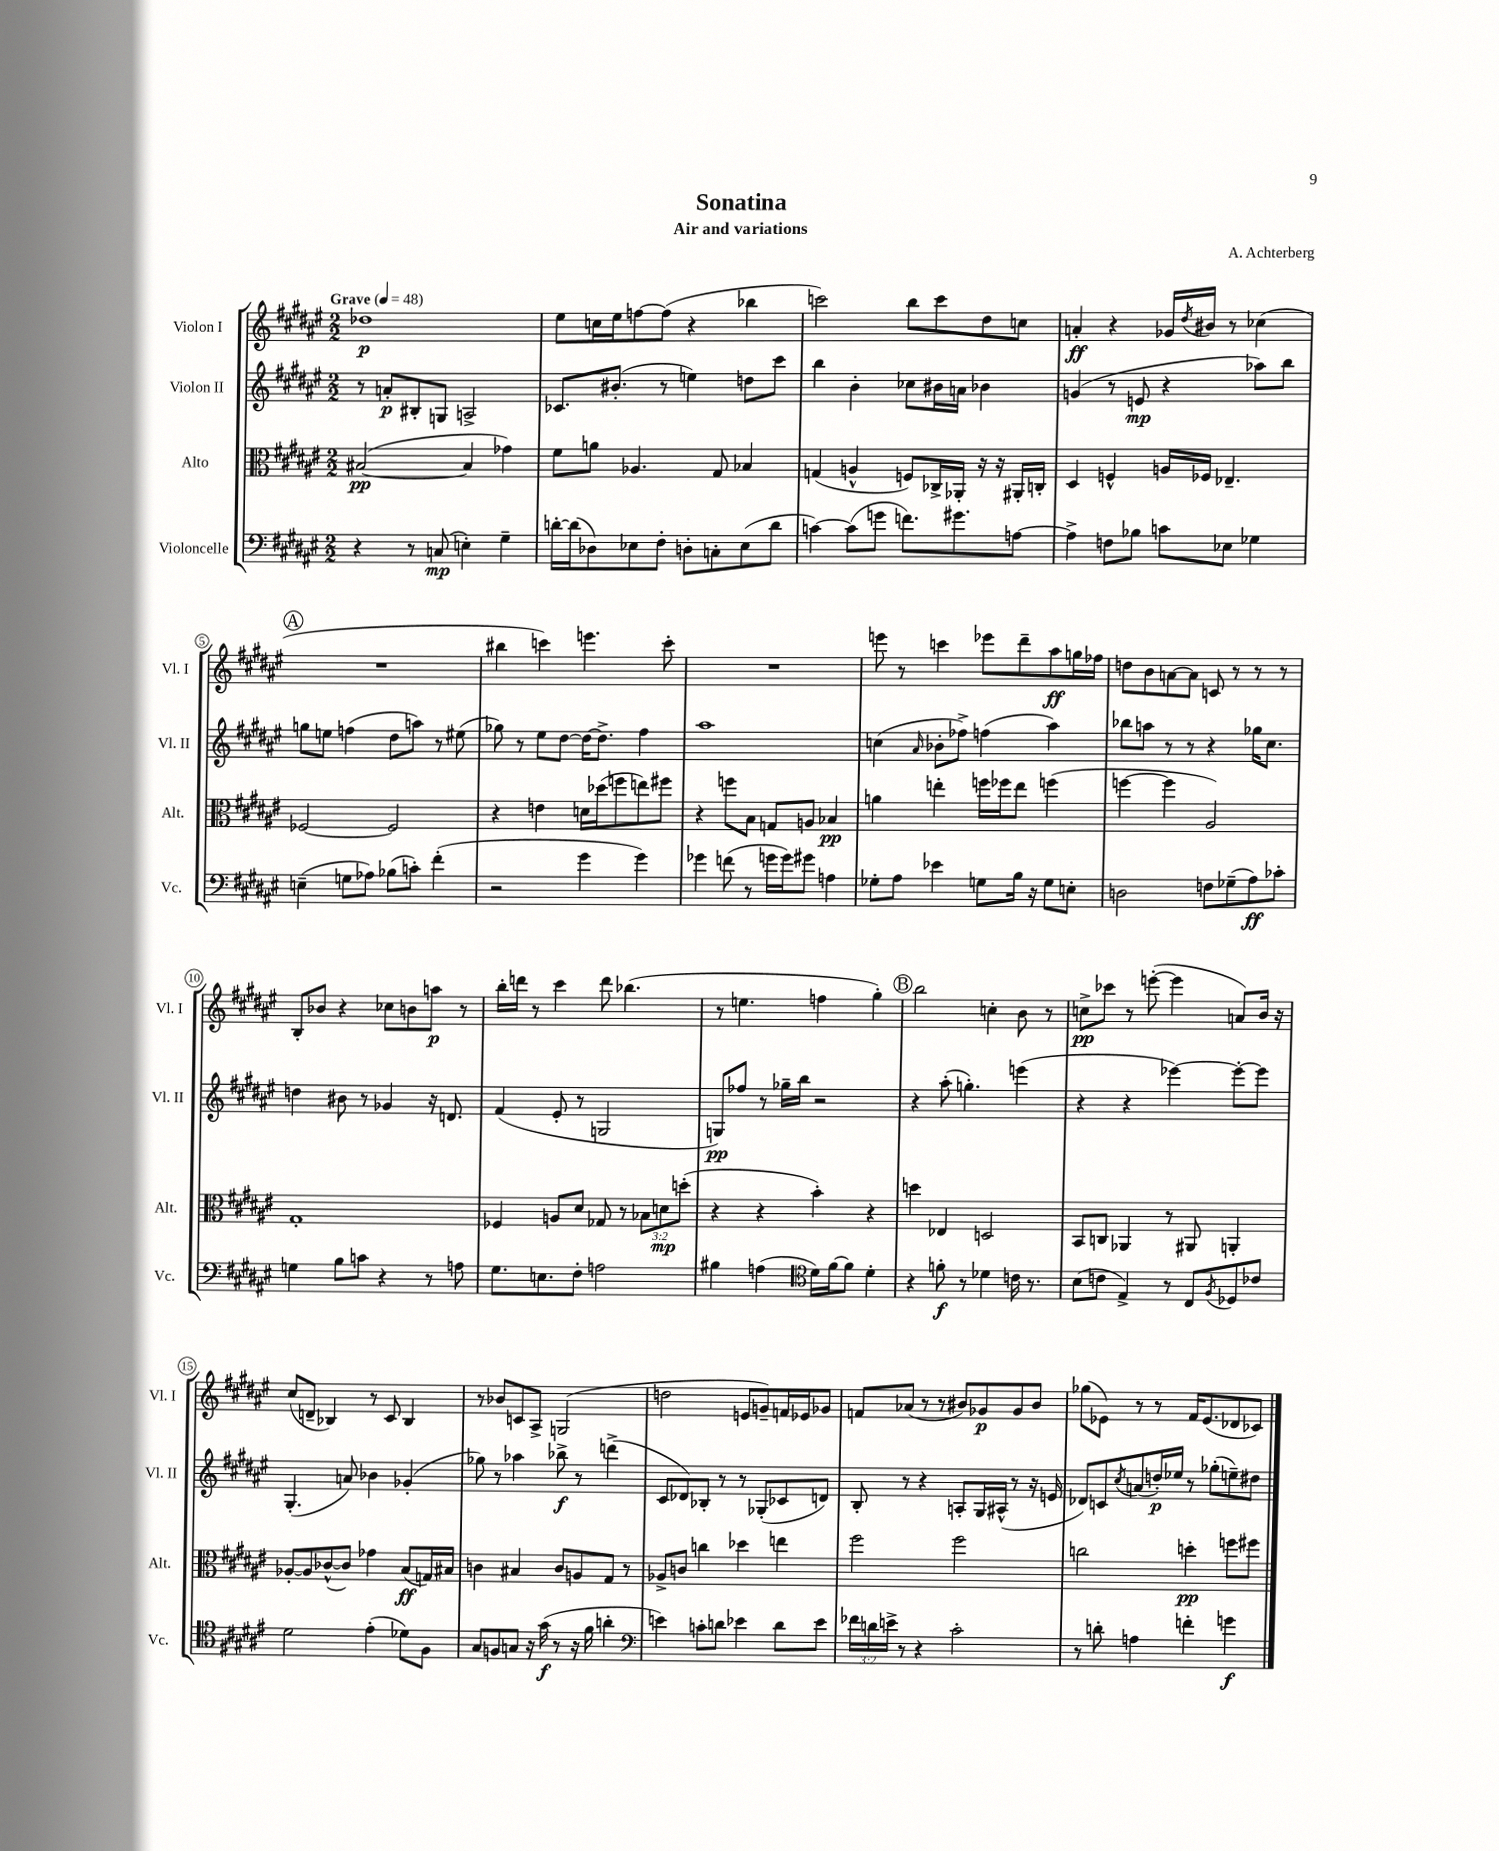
\header { title = "Sonatina" composer = "A. Achterberg" subtitle = "Air and variations" }
<<
\new StaffGroup <<
\new Staff = "s0" \with { instrumentName = "Violon I" shortInstrumentName = "Vl. I" } {
    \clef treble \key fis \major \numericTimeSignature \time 2/2 \tempo "Grave" 4 = 48
    des''1\p |
    eis''8 c''16 eis''16 f''8~ f''8( r4 bes''4 |
    c'''2) b''8 c'''8 dis''8 c''8 |
    a'4-.\ff r4 ges'16 \acciaccatura { dis''8 } bis'16 r8 ces''4( |
    \mark \markup { \circle "A" } R1 |
    bis''4 c'''4) e'''4. c'''8-. |
    R1 |
    e'''8 r8 c'''4 ees'''8 dis'''8-- ais''8\ff g''16 fes''16 |
    d''8 b'8 a'8~ a'8 c'8 r8 r8 r8 |
    b8-. bes'8 r4 ces''8 b'8 a''8\p r8 |
    b''16-. d'''16 r8 cis'''4 d'''8 bes''4.( |
    r8 e''4. f''4 gis''4-.) |
    \mark \markup { \circle "B" } b''2 c''4-. b'8 r8 |
    c''8->\pp ces'''8 r8 e'''8~-.( e'''4 a'8) b'16 r16 |
    cis''8( d'8-- bes4) r8 cis'8 bes4 |
    r8 bes'8 c'8 ais8-> g2( |
    d''2 e'8 g'8--) f'16 ees'16 ges'8 |
    f'8 aes'8( r8 r8 bis'8) ges'8\p ges'8 bis'8 |
    ges''8( ees'8) r8 r8 fis'16 ees'8.( des'8 ces'8) \bar "|." |
}
\new Staff = "s1" \with { instrumentName = "Violon II" shortInstrumentName = "Vl. II" } {
    \clef treble \key fis \major \numericTimeSignature \time 2/2
    r8 a'8-.\p bis8-. g8 a2-> |
    ces'8. bis'8.-.( r8 e''4) d''8 cis'''8 |
    b''4 b'4-. ces''8 bis'16 a'16 bes'4 |
    g'4( r8 e'8\mp r4 aes''8) b''8 |
    \mark \markup { \circle "A" } g''8 e''8 f''4( dis''8 a''8) r8 eis''8( |
    ges''8) r8 eis''8 dis''8~ dis''16~ dis''8.-> fis''4 |
    ais''1 |
    c''4( \grace { ais'16 } bes'8-. fes''8->) f''4( ais''4) |
    bes''8 a''8 r8 r8 r4 ges''16 cis''8. |
    d''4 bis'8 r8 ges'4 r16 d'8. |
    fis'4( eis'8-. r8 g2 |
    g8\pp) fes''8 r8 ges''16-- b''16 r2 |
    \mark \markup { \circle "B" } r4 ais''8-.( g''4.-.) e'''4( |
    r4 r4 ees'''4~) ees'''8~-. ees'''8 |
    gis4.-.( a'8) bes'4 ges'4-.( |
    ges''8) r8 aes''4 bes''8->\f r8 d'''4->( |
    cis'8 des'8) bes8-. r8 r8 ges8-.( ces'8 d'8) |
    b8-. r8 r4 a8-. gis16 ais16-^( r8 r16 e'16 |
    des'8) c'8 \acciaccatura { cis''8 } a'8( d''16-.\p) ees''16 r8 ges''8-.( e''8--) dis''8 \bar "|." |
}
\new Staff = "s2" \with { instrumentName = "Alto" shortInstrumentName = "Alt." } {
    \clef alto \key fis \major \numericTimeSignature \time 2/2 \override Staff.TupletNumber.text = #tuplet-number::calc-fraction-text
    bis2~\pp( bis4 ges'4) |
    fis'8 a'8 aes4. gis8 bes4 |
    g4( a4-^ f8) ces16-> aes,16-. r16 r16 ais,16-. c16-. |
    dis4 f4-^ a16 fes16 ees4.-- |
    \mark \markup { \circle "A" } fes2~ fes2 |
    r4 e'4 d'16 des''16( f''8 e''8) fis''8 |
    r4 f''8 b8 g8 a8 bes4\pp |
    a'4 e''4-. f''16 fes''16 e''8 f''4( |
    f''4~ f''4 ais2) |
    gis1-. |
    fes4 a8 dis'8 ges8 r8 \tuplet 3/2 { bes8 d'8\mp d''8-.( } |
    r4 r4 b'4-.) r4 |
    \mark \markup { \circle "B" } d''4 ees4 d2 |
    b,8 c8 aes,4 r8 ais,8 a,4-. |
    aes8~-. aes8 ces'8~-^( ces'8) ges'4 b8\ff( g16) bis16 |
    c'4 bis4 c'8 a8 gis8 r8 |
    aes8-> c'8 c''4 des''4 e''4 |
    fis''2 fis''2 |
    c''2 d''4-.\pp f''8 fis''8 \bar "|." |
}
\new Staff = "s3" \with { instrumentName = "Violoncelle" shortInstrumentName = "Vc." } {
    \clef bass \key fis \major \numericTimeSignature \time 2/2 \override Staff.TupletNumber.text = #tuplet-number::calc-fraction-text
    r4 r8 c8\mp( e4-.) gis4-- |
    d'16~-. d'16( des8) ees8 fis8-. d8-. c8-. ees8( d'8 |
    c'4~) c'8( g'8 f'8.) gis'8. a8~ |
    a4-> f8 bes8 c'8 ees8 ges4 |
    \mark \markup { \circle "A" } e4--( g8 aes8) bes8( c'8-.) fis'4-.( |
    r2 gis'4 gis'4) |
    ges'4 f'8( r8 g'16 g'16) gis'8 a4 |
    ges8-. ais8 ees'4 g8 b16 r16 g8 e8-. |
    d2 f8 ges8--( ais8\ff) ces'8-. |
    g4 b8 c'8 r4 r8 a8 |
    gis8. e8. fis8-. a2 |
    bis4 a4( \clef tenor dis'16) fis'16~ fis'8 dis'4-. |
    \mark \markup { \circle "B" } r4 f'8-.\f r8 des'4 c'16 r8. |
    b8( c'8 eis4->) r8 cis8 \acciaccatura { fis8 } des8 ces'8 |
    dis'2 eis'4-.( des'8) fis8 |
    gis8 f8 g8 r16 gis'16\f( r8 r16 fis'16 a'4-. |
    \clef bass e'4) c'8-. d'8 ees'4 d'8 ees'8 |
    \tuplet 3/2 { fes'16 d'16 e'16-> } r8 r4 cis'2-. |
    r8 d'8-. a4 f'4-. g'4\f \bar "|." |
}
>>
>>
\layout { \context { \Score \override BarNumber.stencil = #(make-stencil-circler 0.1 0.3 ly:text-interface::print) } }
